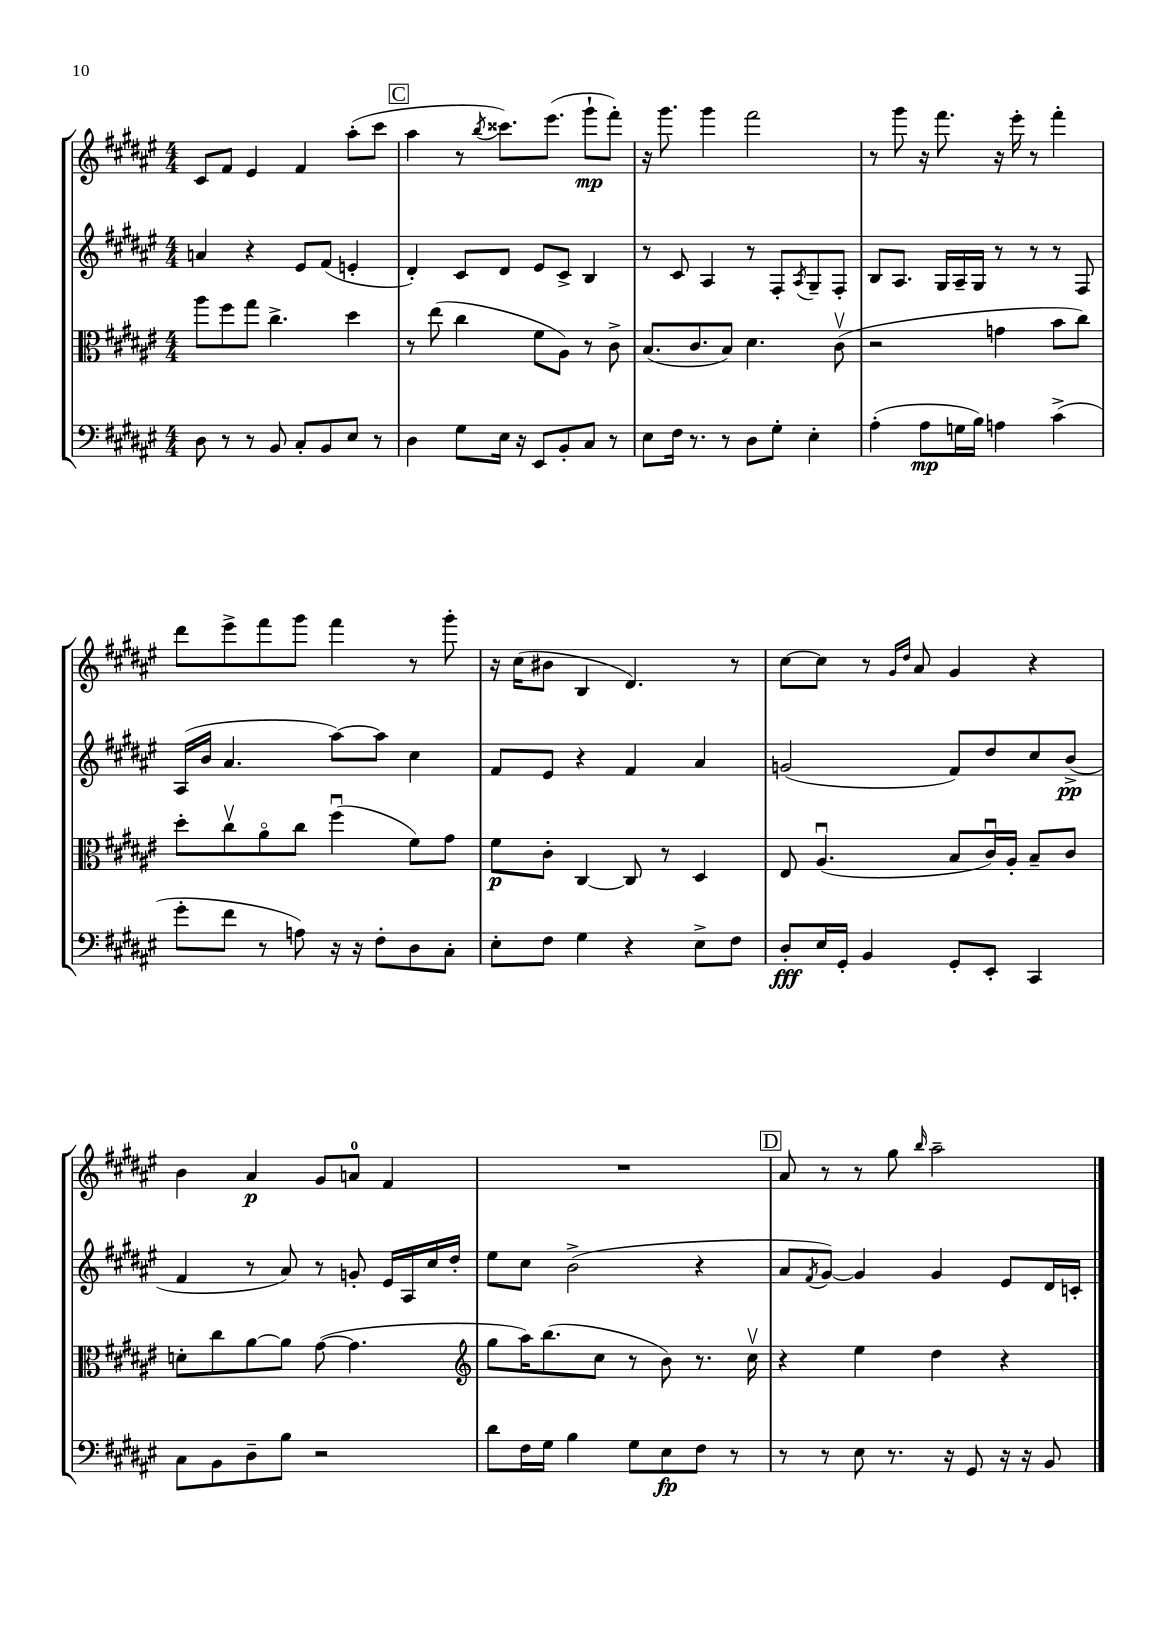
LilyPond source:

<<
\new StaffGroup <<
\new Staff = "s0" {
    \clef treble \key fis \major \numericTimeSignature \time 4/4
    cis'8 fis'8 eis'4 fis'4 ais''8-.( cis'''8 |
    \mark \markup { \box "C" } ais''4 r8 \acciaccatura { b''8 } cisis'''8.) eis'''8.( gis'''8-!\mp fis'''8-.) |
    r16 gis'''8. gis'''4 fis'''2 |
    r8 gis'''8 r16 fis'''8. r16 eis'''16-. r8 fis'''4-. |
    dis'''8 eis'''8-> fis'''8 gis'''8 fis'''4 r8 gis'''8-. |
    r16 cis''16( bis'8 b4 dis'4.) r8 |
    cis''8~ cis''8 r8 \grace { gis'16 dis''16 } ais'8 gis'4 r4 |
    b'4 ais'4\p gis'8 a'8-0 fis'4 |
    R1 |
    \mark \markup { \box "D" } ais'8 r8 r8 gis''8 \grace { b''16 } ais''2-- \bar "|." |
}
\new Staff = "s1" {
    \clef treble \key fis \major \numericTimeSignature \time 4/4
    a'4 r4 eis'8 fis'8( e'4-. |
    \mark \markup { \box "C" } dis'4-.) cis'8 dis'8 eis'8 cis'8-> b4 |
    r8 cis'8 ais4 r8 fis8-. \acciaccatura { ais8 } gis8-- fis8-. |
    b8 ais8. gis16 ais16-- gis16 r8 r8 r8 fis8 |
    ais16( b'16 ais'4. ais''8~) ais''8 cis''4 |
    fis'8 eis'8 r4 fis'4 ais'4 |
    g'2( fis'8) dis''8 cis''8 b'8->\pp( |
    fis'4 r8 ais'8) r8 g'8-. eis'16 ais16 cis''16 dis''16-. |
    eis''8 cis''8 b'2->( r4 |
    \mark \markup { \box "D" } ais'8 \acciaccatura { fis'8 } gis'8~) gis'4 gis'4 eis'8 dis'16 c'16-. \bar "|." |
}
\new Staff = "s2" {
    \clef alto \key fis \major \numericTimeSignature \time 4/4
    ais''8 fis''8 gis''8 cis''4.-> dis''4 |
    \mark \markup { \box "C" } r8 eis''8( cis''4 fis'8 ais8) r8 cis'8-> |
    b8.( cis'8. b8) dis'4. cis'8\upbow( |
    r2 g'4 b'8 cis''8) |
    dis''8-. cis''8\upbow ais'8\flageolet cis''8 fis''4\downbow( fis'8) gis'8 |
    fis'8\p cis'8-. cis4~ cis8 r8 dis4 |
    eis8 ais4.\downbow( b8 cis'16\downbow) ais16-. b8-- cis'8 |
    d'8-. cis''8 ais'8~ ais'8 gis'8~( gis'4. |
    \clef treble gis''8 ais''16) b''8.( cis''8 r8 b'8) r8. cis''16\upbow |
    \mark \markup { \box "D" } r4 eis''4 dis''4 r4 \bar "|." |
}
\new Staff = "s3" {
    \clef bass \key fis \major \numericTimeSignature \time 4/4
    dis8 r8 r8 b,8 cis8-. b,8 eis8 r8 |
    \mark \markup { \box "C" } dis4 gis8 eis16 r16 eis,8 b,8-. cis8 r8 |
    eis8 fis16 r8. r8 dis8 gis8-. eis4-. |
    ais4-.( ais8\mp g16 b16) a4 cis'4->( |
    gis'8-. fis'8 r8 a8) r16 r16 fis8-. dis8 cis8-. |
    eis8-. fis8 gis4 r4 eis8-> fis8 |
    dis8-.\fff eis16 gis,16-. b,4 gis,8-. eis,8-. cis,4 |
    cis8 b,8 dis8-- b8 r2 |
    dis'8 fis16 gis16 b4 gis8 eis8\fp fis8 r8 |
    \mark \markup { \box "D" } r8 r8 eis8 r8. r16 gis,8 r16 r16 b,8 \bar "|." |
}
>>
>>
\layout { \context { \Score \remove "Bar_number_engraver" } }
